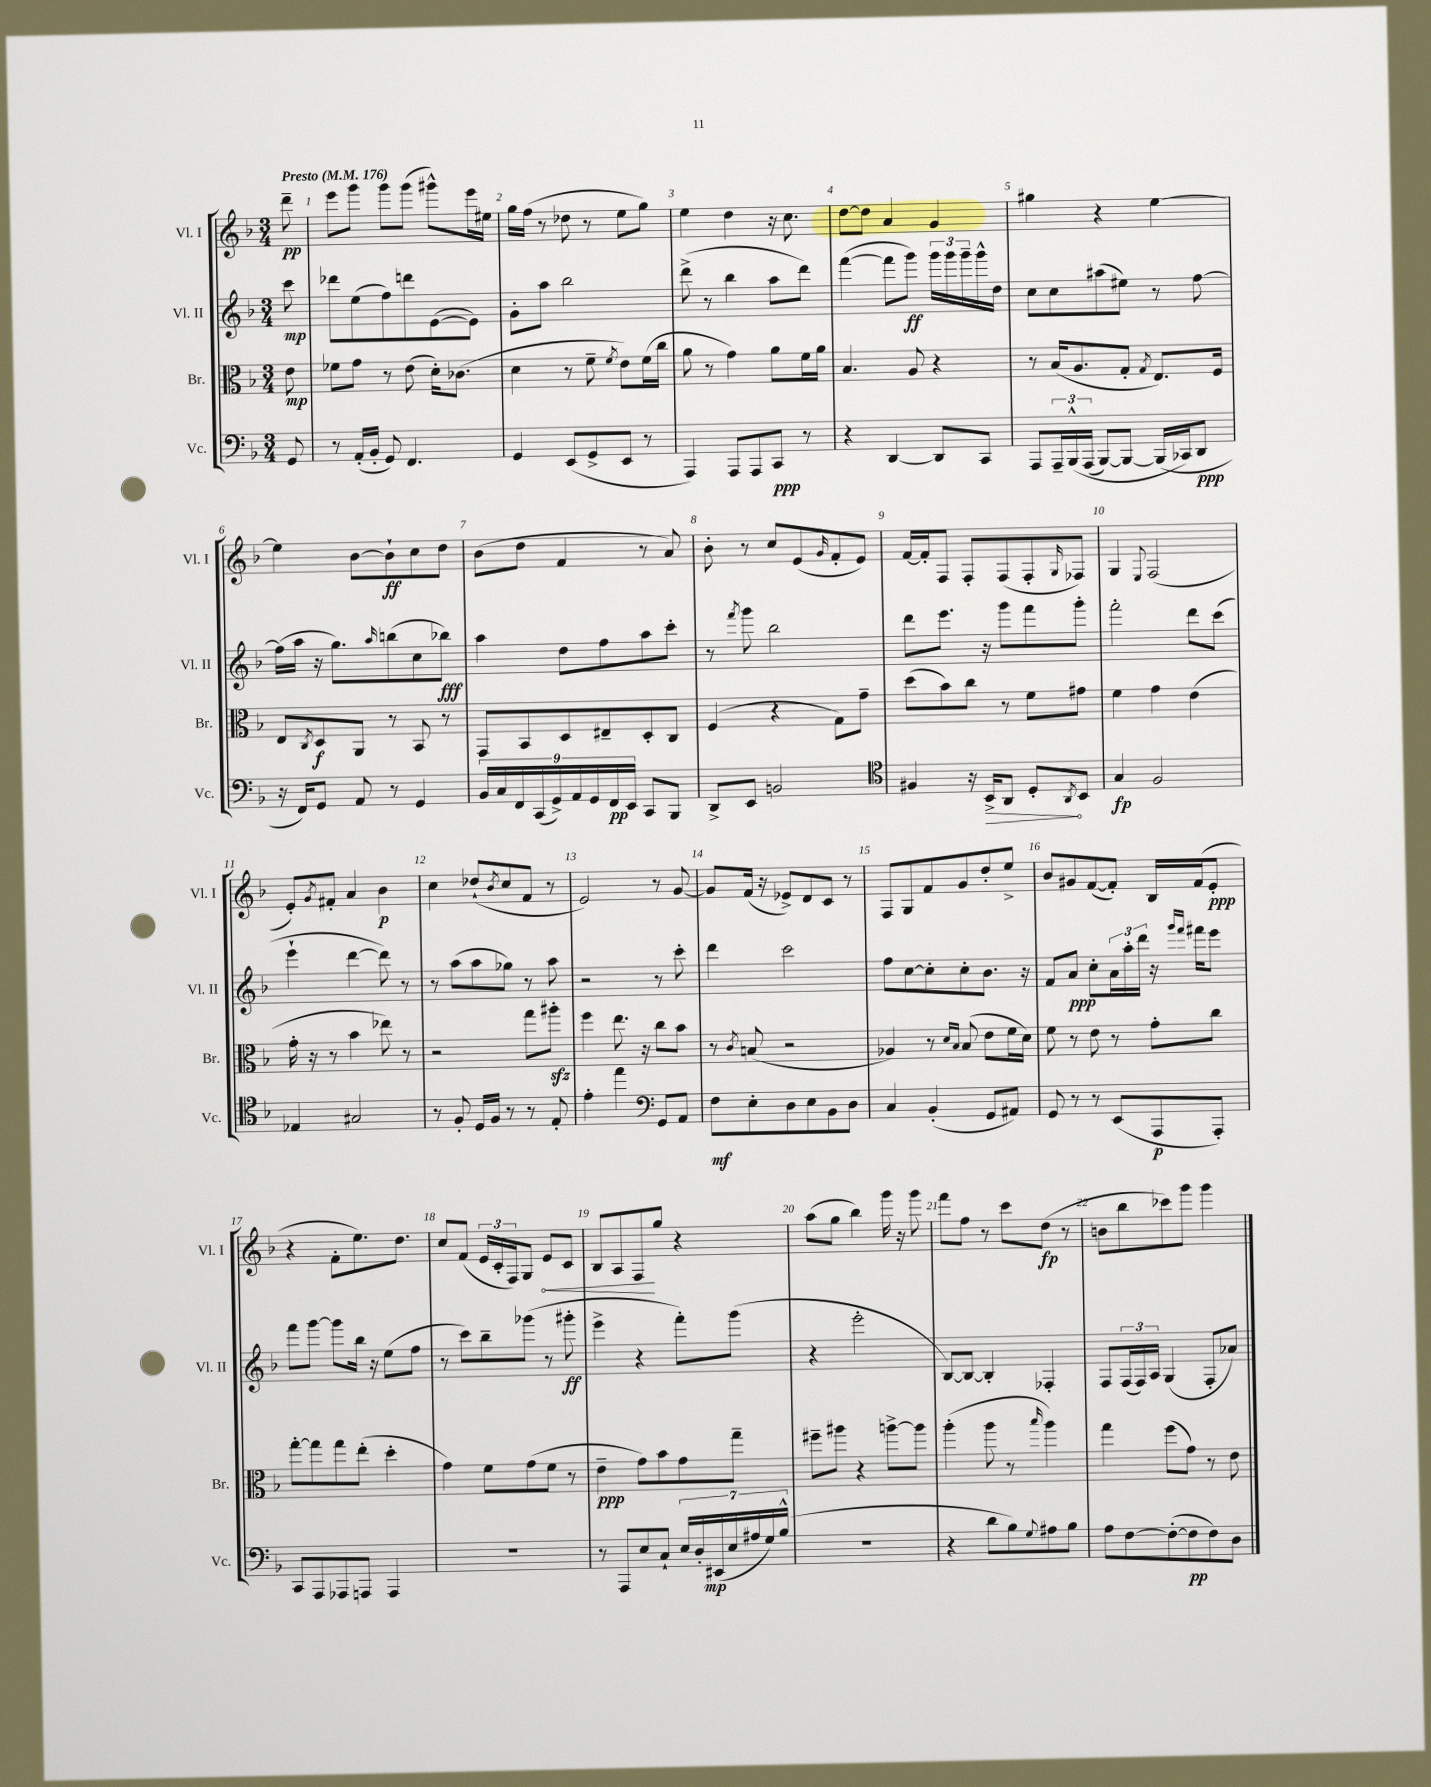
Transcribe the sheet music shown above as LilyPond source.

<<
\new StaffGroup <<
\new Staff = "s0" \with { instrumentName = "Vl. I" shortInstrumentName = "Vl. I" } {
    \clef treble \key f \major \numericTimeSignature \time 3/4 \partial 8 \tempo "Presto" 4 = 176
    d'''8--\pp |
    e'''8 g'''8 g'''8 g'''8( gis'''8-^) e'''16 eis''16 |
    g''16 f''16( r8 des''8 r8 e''8 g''8) |
    e''4 d''4 r16 c''8. |
    d''8~ d''8 a'4 g'4 |
    gis''4 r4 e''4~ |
    e''4 bes'8~ bes'8-!\ff c''8 d''8 |
    bes'8( d''8 f'4 r8 a'8) |
    bes'8-. r8 c''8 e'8( \grace { g'16 } f'8-. e'8) |
    f'16~ f'16-. f8 f8-. f8( f8-. \grace { g16 } fes8) |
    g4 \appoggiatura { e8 } f2( |
    e'8-.) \acciaccatura { g'8 } fis'8-. a'4 bes'4\p |
    c''4 des''8-!( \acciaccatura { bes'8 } c''8 f'8 r8 |
    e'2) r8 g'8~ |
    g'8 f'16( r16 ees'8->) d'8 c'8 r8 |
    f8 g8 f'8 g'8 d''8-. e''8-> |
    bes'8 gis'8 f'8~( f'8-.) bes16 f'16( e'8-.\ppp |
    r4 f'8-. e''8.) d''8. |
    c''8 f'8( \tuplet 3/2 { e'16 c'16-. f16) } g8 \once \override Hairpin.circled-tip = ##t e'8\< c'8 |
    bes8 a8 f8\! g''8 r4 |
    a''8( g''8 bes''4) g'''16 r16 g'''8 |
    f'''8 f''8 r8 c'''8 d''8\fp( r8 |
    b'8 bes''8 ces'''8) g'''8 g'''4 \bar "|." |
}
\new Staff = "s1" \with { instrumentName = "Vl. II" shortInstrumentName = "Vl. II" } {
    \clef treble \key f \major \numericTimeSignature \time 3/4 \partial 8
    c'''8\mp |
    des'''8 e''8( f''8) d'''8 e'8~( e'8) |
    g'8-. a''8 bes''2 |
    d'''8->( r8 bes''4 a''8 d'''8) |
    f'''4~( f'''8 g'''8\ff) \tuplet 3/2 { g'''16 g'''16 g'''16-- } g'''16-^ d''16 |
    c''8 c''8 ais''8( eis''8) r8 f''8~ |
    f''16( a''16 r16 g''8.) \grace { a''16 } b''8( c''8 bes''8\fff) |
    a''4 d''8 f''8 a''8 c'''8-. |
    r8 \acciaccatura { f'''8 } g'''8 bes''2 |
    d'''8 e'''8. r16 g'''8 f'''8 g'''8-. |
    f'''2-. d'''8 c'''8( |
    e'''4-! d'''4~ d'''8) r8 |
    r8 a''8( a''8 ges''8) r8 a''8 |
    r2 r8 c'''8-. |
    d'''4 c'''2 |
    f''8 c''8~ c''8-. c''8-. bes'8. r16 |
    f'8 a'8\ppp c''8-. \tuplet 3/2 { a'16 a''16-. d'''16 } r16 \grace { g'''16 f'''16 } fis'''16 e'''8 |
    f'''8 g'''8~ g'''8 bes''16 r16 e''8( f''8 |
    r8 c'''8) bes''8-- ges'''8( r8 gis'''8-.\ff |
    e'''4-> r4 f'''8-.) g'''8( |
    r4 e'''2-. |
    bes8~) bes8~ bes4-. fes4-. |
    f8 \tuplet 3/2 { f16( f16) a16 } g4( f8-. aes'8) \bar "|." |
}
\new Staff = "s2" \with { instrumentName = "Br." shortInstrumentName = "Br." } {
    \clef alto \key f \major \numericTimeSignature \time 3/4 \partial 8
    e'8\mp |
    fes'8 g'8 r8 e'8( d'16-.) ces'8.( |
    d'4 r8 f'8-- \acciaccatura { f'8 } e'8) f'16( c''16 |
    a'8 r8 g'4) a'8 f'16 a'16 |
    bes4. a8 r4 |
    r8 bes16( a8. g8-. \acciaccatura { g8 } e8.) f16 |
    e8 \acciaccatura { c8 } d8\f a,8 r8 bes,8 r8 |
    g,8 bes,8 d8 eis8-- d8-. c8 |
    f4( r4 g8) g'8-- |
    d''8( bes'8) c''8 r8 f'8 gis'8 |
    f'4 g'4 e'4( |
    g'16-. r16 r8 bes'4 ees''8) r8 |
    r2 g''8 ais''8-.\sfz |
    f''4 e''8. r16 c''8 bes'8 |
    r8 \acciaccatura { c'8 } b8( r2 |
    aes4) r8 \grace { d'16 bes16 } bes8( e'8 f'16 d'16) |
    f'8 r8 e'8 r8 g'8-. c''8 |
    g''8~-. g''8 g''8 e''8-.( d''4-. |
    g'4) f'8 g'8( f'8 r8 |
    e'4--\ppp g'8) bes'8 g'8 g''8-- |
    fis''8-- ais''8 r4 a''8~-> a''8 |
    a''4-.( a''8 r8 \grace { bes''16 } a''4) |
    g''4 f''8( g'8) r8 e'8 \bar "|." |
}
\new Staff = "s3" \with { instrumentName = "Vc." shortInstrumentName = "Vc." } {
    \clef bass \key f \major \numericTimeSignature \time 3/4 \partial 8
    g,8 |
    r8 a,16-.( bes,16-. g,8) f,4. |
    g,4 e,8( g,8-> e,8 r8 |
    a,,4) a,,8 a,,8 c,8\ppp r8 |
    r4 d,4~ d,8 c,8 |
    a,,8 \tuplet 3/2 { a,,16-- bes,,16-^\( a,,16( } bes,,8~) bes,,8~ bes,,16( ces,16\) d,8\ppp |
    r16 f,16) g,8 a,8 r8 g,4 |
    \tuplet 9/8 { bes,16 c16 f,16 c,16( g,16->) a,16 g,16 f,16\pp e,16 } c,8 bes,,8 |
    d,8-> e,8 b,2 |
    \clef tenor fis4 r16 \once \override Hairpin.circled-tip = ##t bes,16->\> a,8 d8-.\! \acciaccatura { a,8 } bes,8 |
    g4\fp f2 |
    ees4 gis2 |
    r8 f8-. d16 f16 r8 r8 e8-. |
    e'4-. e''4 \clef bass g,8 a,8 |
    f8\mf e8-. d8 e8 bes,8 d8 |
    c4 bes,4-.( g,8 ais,8) |
    g,8 r8 r8 e,8( a,,8\p a,,8-.) |
    c,8 a,,8 aes,,8 a,,8 a,,4 |
    R2. |
    r8 a,,8 e8 c8-! \tuplet 7/4 { e16 d16-. eis,16\mp( e16 ais16 g16) bes16-^( } |
    R2. |
    r4 d'8 bes8) \appoggiatura { g8 } ais8 bes8 |
    a8 f8~ f8~-.( f8\pp f8) d8 \bar "|." |
}
>>
>>
\layout { \context { \Score \override BarNumber.break-visibility = ##(#f #t #t) barNumberVisibility = #all-bar-numbers-visible } }
